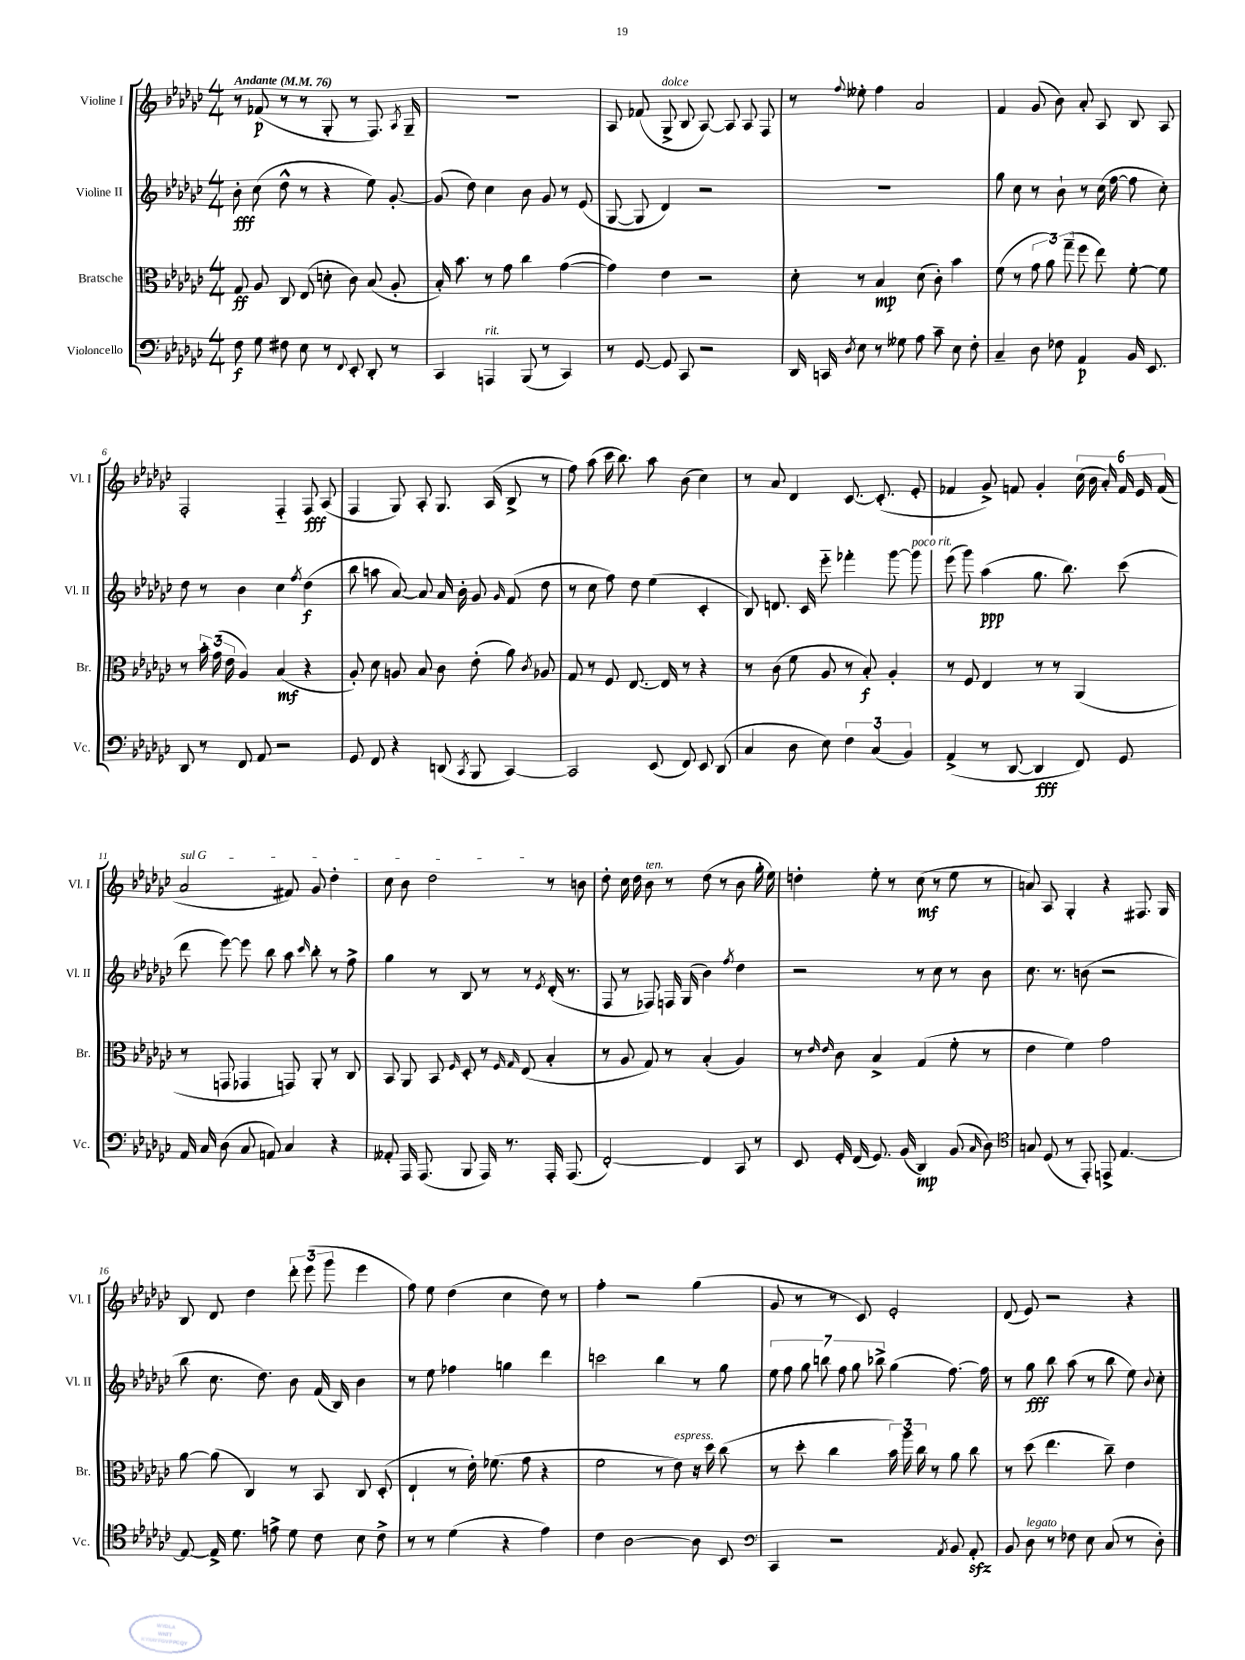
<<
\new StaffGroup <<
\new Staff = "s0" \with { instrumentName = "Violine I" shortInstrumentName = "Vl. I" } {
    \clef treble \key ges \major \numericTimeSignature \time 4/4 \tempo "Andante" 4 = 76
    \autoBeamOff r8 fes'8\p( r8 r8 ges8-. r8 f8.) \acciaccatura { aes8 } ges16-- |
    R1 |
    aes8 fes'8( ges8->^\markup { \italic "dolce" } bes8 aes8~) aes8 aes8 f8 |
    r8 \appoggiatura { f''8 } eeses''8-. f''4 aes'2 |
    f'4 ges'8( bes'8) aes'8-. aes8 bes8 aes8 |
    f2-. f4-_ f8\fff aes8( |
    f4 ges8) aes8-. ges8. aes16( bes8-> r8 |
    f''8) aes''8( ces'''16 bes''8.) aes''8 bes'8( ces''4) |
    r8 aes'8 des'4 ces'8.~ ces'8.-.( ees'8-. |
    fes'4 ges'8->) f'8 ges'4-. \tuplet 6/4 { ces''16( bes'16 aes'16-.) f'16 ees'16 f'16( } |
    \once \override TextSpanner.bound-details.left.text = \markup { \italic "sul G" } aes'2\startTextSpan fis'8) ges'8 des''4-. |
    ces''8 bes'8 des''2\stopTextSpan r8 b'8 |
    des''8-. ces''16 des''16 bes'8^\markup { \italic "ten." } r8 des''8( r8 bes'8 ges''16-. ees''16) |
    d''4-. ees''8-. r8 ces''8\mf( r8 ees''8 r8 |
    a'8) aes8 ges4-. r4 fis8. ges16 |
    bes8 des'8 des''4 \tuplet 3/2 { des'''8-. ees'''8( ges'''8 } ees'''4 |
    f''8) ees''8 des''4( ces''4 des''8) r8 |
    f''4-. r2 ges''4( |
    ges'8 r8 r8 ces'8) ees'2-. |
    des'8( ees'8) r2 r4 \bar "|." |
}
\new Staff = "s1" \with { instrumentName = "Violine II" shortInstrumentName = "Vl. II" } {
    \clef treble \key ges \major \numericTimeSignature \time 4/4
    \autoBeamOff bes'8-.\fff ces''8( des''8-^ r8 r4 ees''8) ges'8~-. |
    ges'8( des''8) ces''4 bes'8 ges'8 r8 ees'8( |
    ges8~ ges8 des'4) r2 |
    R1 |
    ges''8 ces''8 r8 bes'8-! r8 ces''16( f''16~ f''8 ces''8-.) |
    des''8 r8 bes'4 ces''4 \acciaccatura { f''8 } des''4\f( |
    bes''8 a''8 aes'8~) aes'8 aes'16 bes'16-. ges'8 \grace { ges'16 } f'8( des''8 |
    r8 ces''8 f''8) des''8 ees''4( ces'4-. |
    bes8) d'8. ces'16 ees'''8-_ fes'''4-. ges'''8~ ges'''8^\markup { \italic "poco rit." } |
    ees'''8( ges'''8) aes''4\ppp( ges''8. bes''8.) ces'''8( |
    des'''8 ees'''8~) ees'''8 bes''8 aes''8 \grace { ces'''16 } bes''8-. r8 f''8-> |
    ges''4 r8 bes8 r8 r8 \acciaccatura { ees'8 } des'16-.( r8. |
    f8 r8 fes8) f16 ges16( bes'4) \acciaccatura { f''8 } des''4 |
    r2 r8 ces''8 r8 bes'8 |
    ces''8. r8. b'8( r2 |
    bes''8 ces''8. des''8.) bes'8 f'16( bes16) bes'4 |
    r8 ees''8 fes''4 g''4 des'''4 |
    c'''2 bes''4 r8 ges''8 |
    \tuplet 7/4 { ees''8 f''8 ges''8 b''8 f''8 ges''8 bes''8-> } ges''4( f''8.~) f''16 |
    r8 ges''8\fff bes''8 aes''8( r8 bes''8 ees''8) \appoggiatura { bes'8 } ces''8-. \bar "|." |
}
\new Staff = "s2" \with { instrumentName = "Bratsche" shortInstrumentName = "Br." } {
    \clef alto \key ges \major \numericTimeSignature \time 4/4
    \autoBeamOff ges8\ff aes8 ces8 ees8( d'8-. ces'8) bes8( aes8-. |
    bes16-.) bes'8. r8 ges'8 ces''4 ges'4~( |
    ges'4) ees'4 r2 |
    des'8-. r8 bes4\mp des'8( ces'8-.) bes'4 |
    f'8( r8 \tuplet 3/2 { ges'8 aes'8) ges''8--( } f''8 ees''8) f'8~-. f'8 |
    r8 \tuplet 3/2 { bes'16-. ges'16( ees'16 } aes4) bes4\mf( r4 |
    aes8-.) des'8 a8 bes8 ces'8 ees'8-.( aes'8) \acciaccatura { ces'8 } aes8 |
    ges8 r8 f8 ees8.~ ees16 r8 r4 |
    r8 ces'8( f'8 aes8 r8 bes8-.\f) aes4-. |
    r8 f8 ees4 r8 r8 aes,4( |
    r8 g,8 ges,4 g,8) aes,8-. r8 ces8 |
    bes,8 aes,8 bes,8 \grace { f16 } des8-. r8 \grace { f16 ges16 } ees8( bes4-. |
    r8 aes8 ges8) r8 bes4-.( aes4) |
    r8 \grace { ees'16 ees'16 } ces'8 bes4-> ges4( f'8-. r8 |
    ees'4 f'4) ges'2 |
    aes'8~ aes'8( ces4) r8 bes,8 ces8 des8-.( |
    ees4-! r8 ees'16-.) fes'8.( ges'8 r4 |
    f'2 r8 ees'8^\markup { \italic "espress." }) r16 des''16 ces''8( |
    r8 des''8-. ces''4 \tuplet 3/2 { bes'16) aes''16 ces''16 } r8 aes'8 ces''8 |
    r8 des''8( ees''4. ces''8--) ees'4 \bar "|." |
}
\new Staff = "s3" \with { instrumentName = "Violoncello" shortInstrumentName = "Vc." } {
    \clef bass \key ges \major \numericTimeSignature \time 4/4
    \autoBeamOff f8\f ges8 fis8 ees8 r8 \appoggiatura { f,8 } ees,8-. des,8-. r8 |
    ces,4 a,,4^\markup { \italic "rit." } bes,,8( r8 ces,4) |
    r8 ges,8~ ges,8 ces,8 r2 |
    des,16 c,16 \acciaccatura { des8 } ees8 r8 geses8 aes8 ces'8-- ees8 f8-. |
    ces4-- des8 fes8 aes,4\p bes,16 ees,8. |
    des,8 r8 f,8 aes,8 r2 |
    ges,8 f,8 r4 d,8( \acciaccatura { ces,8 } bes,,8 ces,4~) |
    ces,2 ees,8( f,8) ees,8 des,8( |
    ces4 des8 ees8) \tuplet 3/2 { f4 ces4( bes,4) } |
    aes,4->( r8 des,8~ des,4\fff f,8) ges,8 |
    aes,16 ces16 des8( ces8 a,8) ces4 r4 |
    aeses,8-. aes,,16 aes,,8.( bes,,8 aes,,16) r8. aes,,16-. aes,,8.( |
    f,2~-.) f,4 ces,8 r8 |
    ees,8 ges,16-. f,16( ges,8.) bes,16( des,4\mp) bes,8( \grace { ces16 } des8) |
    \clef tenor g8 des8( r8 ees,8-.) e,8-> ees4.~ |
    ees8~ ees16-> des'8. e'8-> des'8 ces'8 bes8 ces'8-> |
    r8 r8 des'4( r4 ees'4) |
    ces'4 aes2~ aes8 bes,8 |
    \clef bass ces,4 r2 \acciaccatura { aes,8 } bes,8 aes,8-.\sfz |
    bes,8 des8^\markup { \italic "legato" } r8 fes8 ees8 ces8( r8 des8-.) \bar "|." |
}
>>
>>
